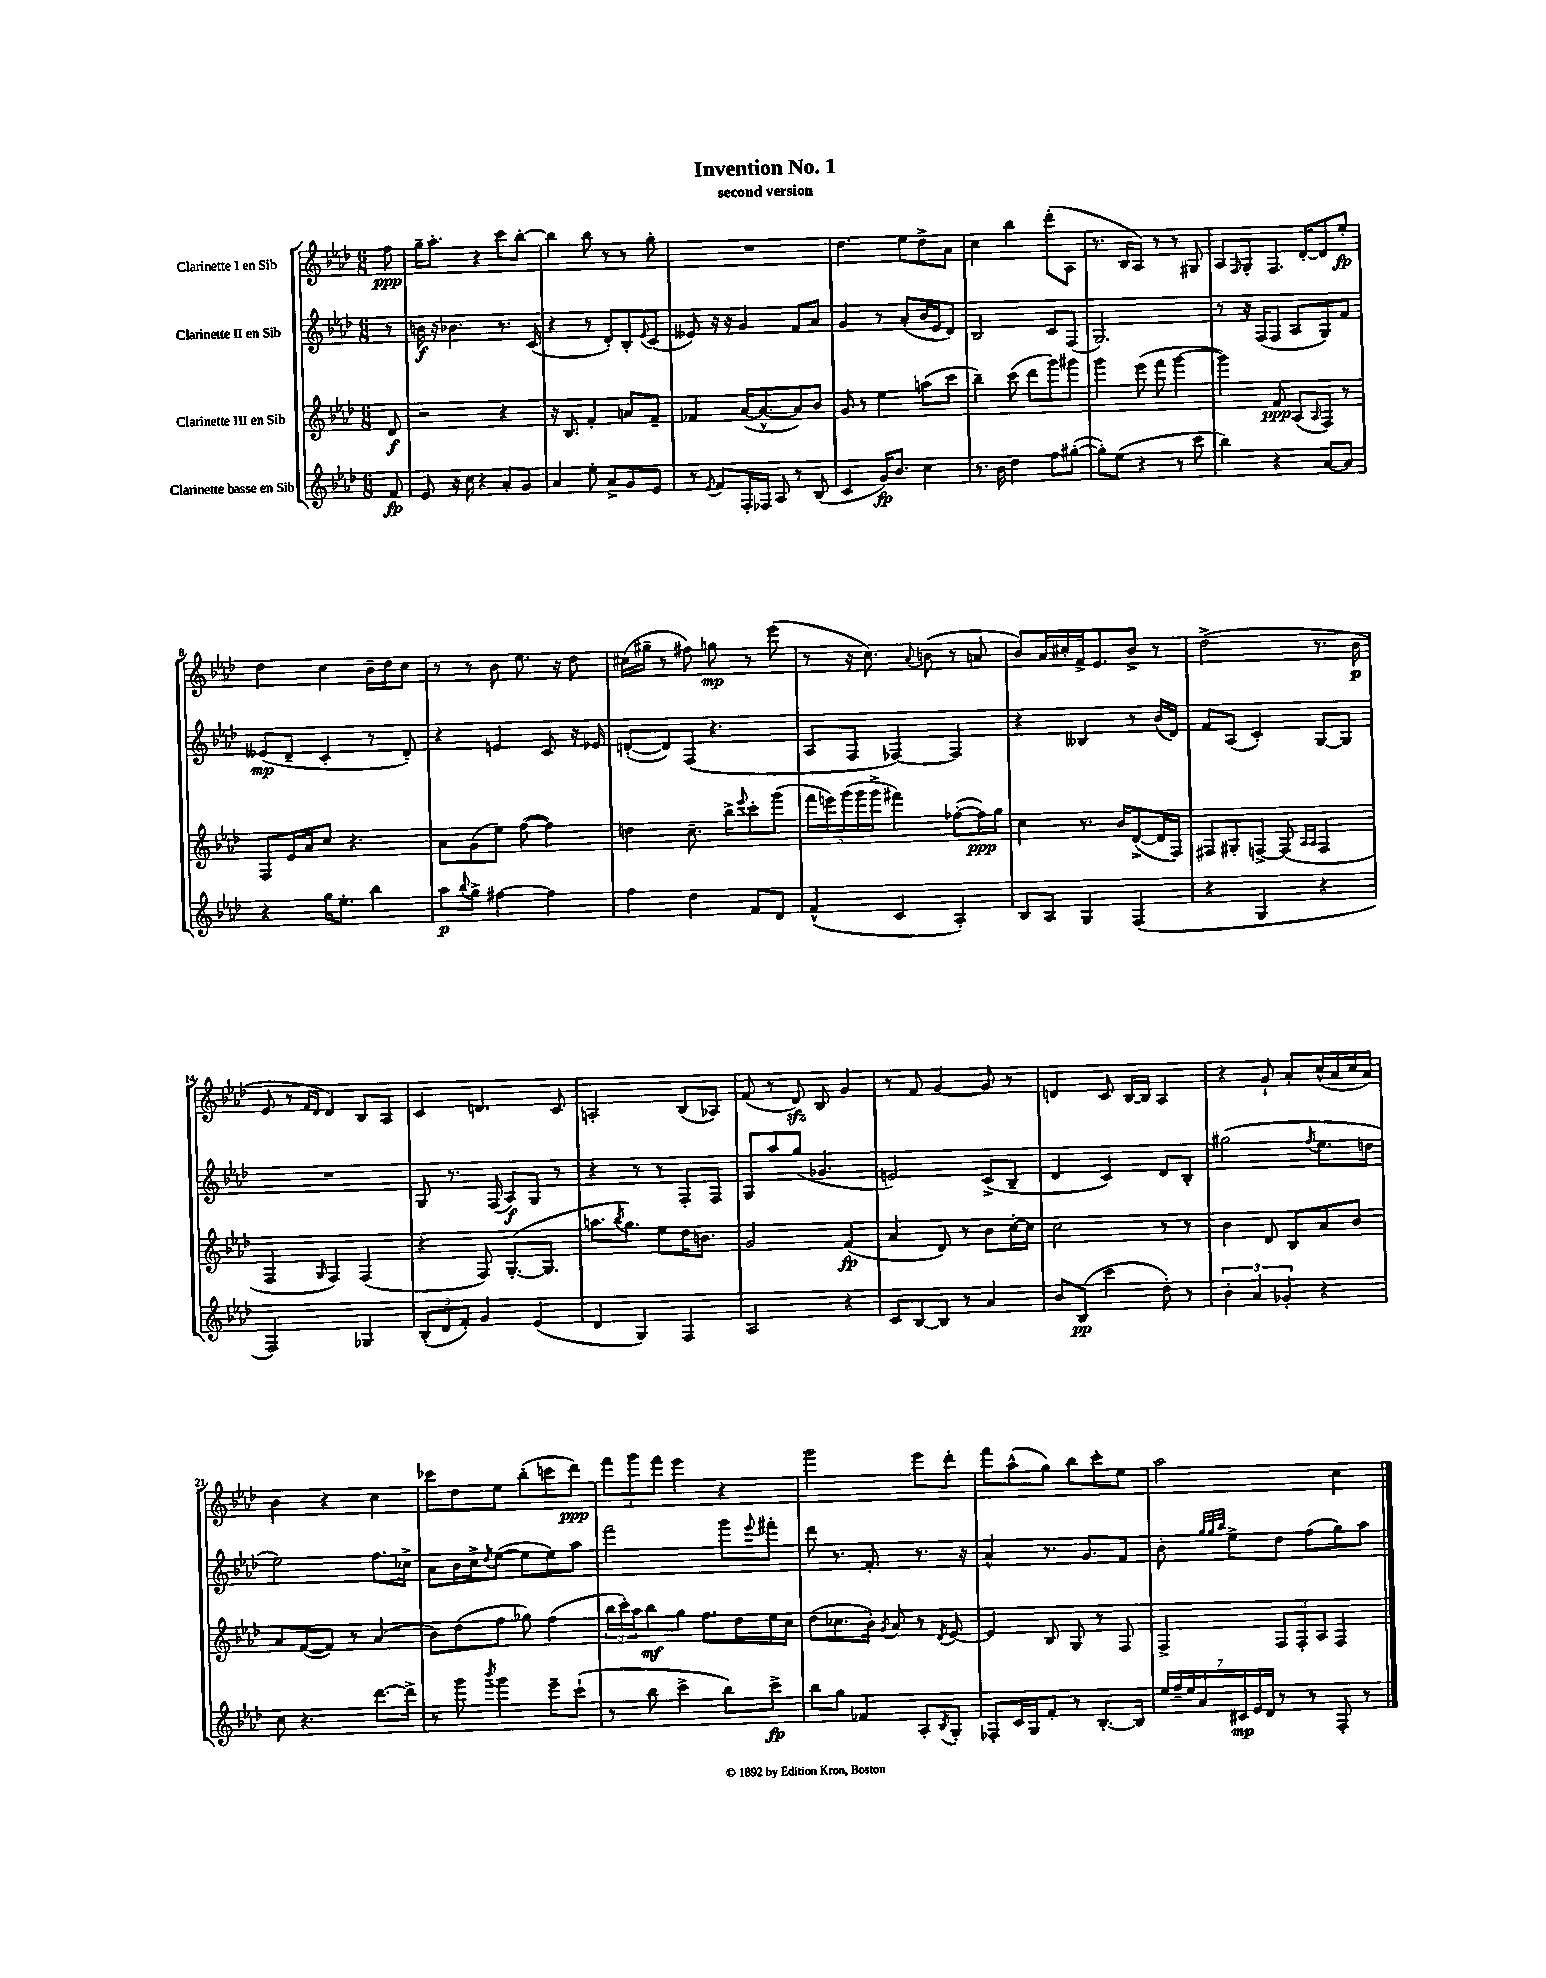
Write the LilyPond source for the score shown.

\header { title = "Invention No. 1" subtitle = "second version" }
<<
\new StaffGroup <<
\new Staff = "s0" \with { instrumentName = "Clarinette I en Sib" } {
    \clef treble \key aes \major \numericTimeSignature \time 6/8 \partial 8
    f''8\ppp |
    g''16-- aes''8.-. r4 c'''8 bes''8~-. |
    bes''4 bes''8 r8 r8 g''8-. |
    R2. |
    des''4. ees''8 des''8-> aes'8 |
    c''4 bes''4 des'''8-.( aes8 |
    r8. bes16 aes8) r8 r8 gis8 |
    aes8 \grace { f16 } g8-. f8. des'16~-. des'8 ees''8-.\fp |
    des''4 c''4 bes'16-- des''16 c''8 |
    r8 r8 bes'8 ees''8. r16 des''8 |
    cis''16( gis''16-- r8 fis''8) g''8\mp r8 ees'''8( |
    r8 r16 c''8.) \appoggiatura { aes'8 } b'8( r8 a'8 |
    bes'8) aes'16 cis''16-. f'16-> ees'8. bes'8-> r8 |
    des''2->( r8. bes'16\p |
    ees'8 r8 \grace { f'16 des'16 } des'4) bes8 aes8 |
    c'4 d'4. c'8 |
    a2-. bes8( aes8) |
    f'8( r8 des'8\sfz) bes8 g'4 |
    r8 f'8 g'4~ g'8 r8 |
    d'4 c'8 bes16~ bes16 aes4 |
    r4 g'8-! aes'8-. c''16-^( aes'16 c''16 aes'16) |
    bes'4 r4 c''4 |
    ces'''8 des''8 ees''8 bes''8-.( c'''8 des'''8\ppp) |
    \tuplet 3/2 { f'''8 g'''8 f'''8 } ees'''4 r4 |
    g'''2 ees'''8 des'''8-. |
    f'''8 aes''8-^( g''8) bes''8 c'''8-. ees''8 |
    aes''2 c''4 \bar "|." |
}
\new Staff = "s1" \with { instrumentName = "Clarinette II en Sib" } {
    \clef treble \key aes \major \numericTimeSignature \time 6/8 \partial 8
    r8 |
    b'16\f r16 bes'4. r8. c'16( |
    r4 r8 des'8-.) bes8-. \appoggiatura { ees'8 } c'8( |
    eeses'8) r16 r16 g'4 f'8 aes'8 |
    g'4 r8 aes'8-.( bes'16 ees'16 des'8) |
    bes2 c'8 f8( |
    g2.) |
    r8 r16 f16( f8 aes8 g8) f'8 |
    eeses'8\mp( des'8-- c'4-. r8 des'8-.) |
    r4 e'4 c'8 r16 ees'16 |
    d'8~-.( d'8) f8( r4. |
    aes8 f8 fes4~) fes4 |
    r4 beses4 r8 bes'16( des'16) |
    f'8 aes8( c'4-.) g8~ g8 |
    R2. |
    g8 r8. f16( aes8\f) g8 r8 |
    r4 r8 r8 f8-. f8 |
    g8 aes''8 g''8( ges'4. |
    e'2) c'8->( bes8-- |
    des'4 c'4) des'8 bes8-. |
    gis''2( \acciaccatura { f''8 } ees''8. d''16 |
    ees''2) f''8. ces''16-> |
    aes'8 bes'16 c''16-> \acciaccatura { des''8 } ees''8~( ees''8 ees''8) aes''8 |
    f'''2 g'''8 \appoggiatura { ees'''8 } fis'''8-. |
    des'''8 r8. f'8.-. r8. r16 |
    aes'4-^ r8. g'8. f'8 |
    bes'8-. \grace { g''32 g''32 bes''32 } ees''8-> des''8 f''8( g''8) aes''8 \bar "|." |
}
\new Staff = "s2" \with { instrumentName = "Clarinette III en Sib" } {
    \clef treble \key aes \major \numericTimeSignature \time 6/8 \partial 8
    des'8\f |
    r2 r4 |
    r16 bes8. f'4-. a'8 f'8-- |
    fes'4 aes'16~( aes'8.~-^ aes'8) bes'8 |
    g'8 r8 ees''4 a''8( c'''8 |
    bes''4--) c'''8( des'''8 g'''8) gis'''8 |
    g'''4 ees'''8( f'''8 g'''4~ |
    g'''4) f'8\ppp aes8( \grace { aes16 } f8) r8 |
    f8 ees'16 aes'16 c''8 r4. |
    aes'8 g'8( ees''8) f''8~( f''4) |
    d''4 c''8.-- bes''16-> \appoggiatura { ees'''8 } c'''8-. g'''8( |
    \tuplet 5/4 { f'''16 e'''16) g'''16( g'''16 g'''16-> } fis'''4) fes''8~-.( fes''16\ppp) g''16 |
    c''4 r8. bes'16 des'8~->( des'16 f16) |
    fis8 gis8-. f8~-> f8( \grace { aes16 aes16 } f4 |
    f4 \grace { g16 } f4) f4( |
    r4 f8) g8.~-.( g8. |
    a''8. \acciaccatura { bes''8 } g''8.) ees''8 des''16 b'8. |
    g'2 f'4\fp( |
    aes'4 des'8) r8 bes'8 c''16~-. c''16 |
    c''2 r8 r8 |
    bes'4 des'8 bes8 aes'8 bes'8 |
    aes'8 f'8~( f'8) r8 aes'4( |
    bes'8) des''8( f''8 ges''8) f''4( |
    \tuplet 3/2 { bes''16 c'''16-.) aes''16 } bes''8\mf g''8 f''8. des''16 ees''16 c''16 |
    des''8( ces''8. bes'16-.) \acciaccatura { g'8 } aes'8 r8 \acciaccatura { des'8 } ees'8~ |
    ees'4 bes8 g8 r8 f8 |
    f4-> \tuplet 3/2 { f8 f8-. aes8 } f4 \bar "|." |
}
\new Staff = "s3" \with { instrumentName = "Clarinette basse en Sib" } {
    \clef treble \key aes \major \numericTimeSignature \time 6/8 \partial 8
    f'8\fp |
    ees'8 r16 c''16 r4 aes'8-. g'8 |
    aes'4 ees''8-. aes'8-> g'8 ees'8 |
    r8 \acciaccatura { ees'8 } f'8 f16-. fes16 aes8 r8 bes8( |
    c'4 g'16\fp) bes'8. c''4 |
    r8. bes'16 des''4 f''8 gis''8~-.( |
    gis''8-.) ees''8( r4 r8 c'''8 |
    bes''4) r4 aes'8~ aes'8 |
    r4 g''16 ees''8.-. bes''4 |
    aes''8\p \appoggiatura { bes''8 } g''8-> fis''4~ fis''4 |
    f''4 des''4 f'8 des'8 |
    f'4-^( c'4 aes4-.) |
    bes8 aes8 g4 f4( |
    r4 g4 r4 |
    f2) ges4 |
    \tuplet 3/2 { bes8-.( des'8 f'8-.) } g'4 ees'4( |
    des'4 g4) f4 |
    aes2 r4 |
    c'8 bes8~ bes8 r8 aes'4 |
    bes'8 bes8\pp( c'''4 des''8-.) r8 |
    \tuplet 3/2 { bes'4-. aes'4 ges'4-. } r4 |
    c''8 r4. des'''8.~ des'''16-> |
    r8 g'''8 \acciaccatura { bes'''8 } g'''4 ees'''8-- c'''8-!( |
    r8 bes''8 c'''4-> bes''8) c'''8->\fp |
    bes''8 g''8 fes'4 aes8-. \acciaccatura { bes8 } g8-. |
    fes8-. c'16 g16 f'8-. r8 bes8.~-. bes16 |
    \tuplet 7/4 { ees''16 f''16-- ees''16 aes'16 cis'16\mp ees'16 des'16 } r8 r8 f8-. r8 \bar "|." |
}
>>
>>
